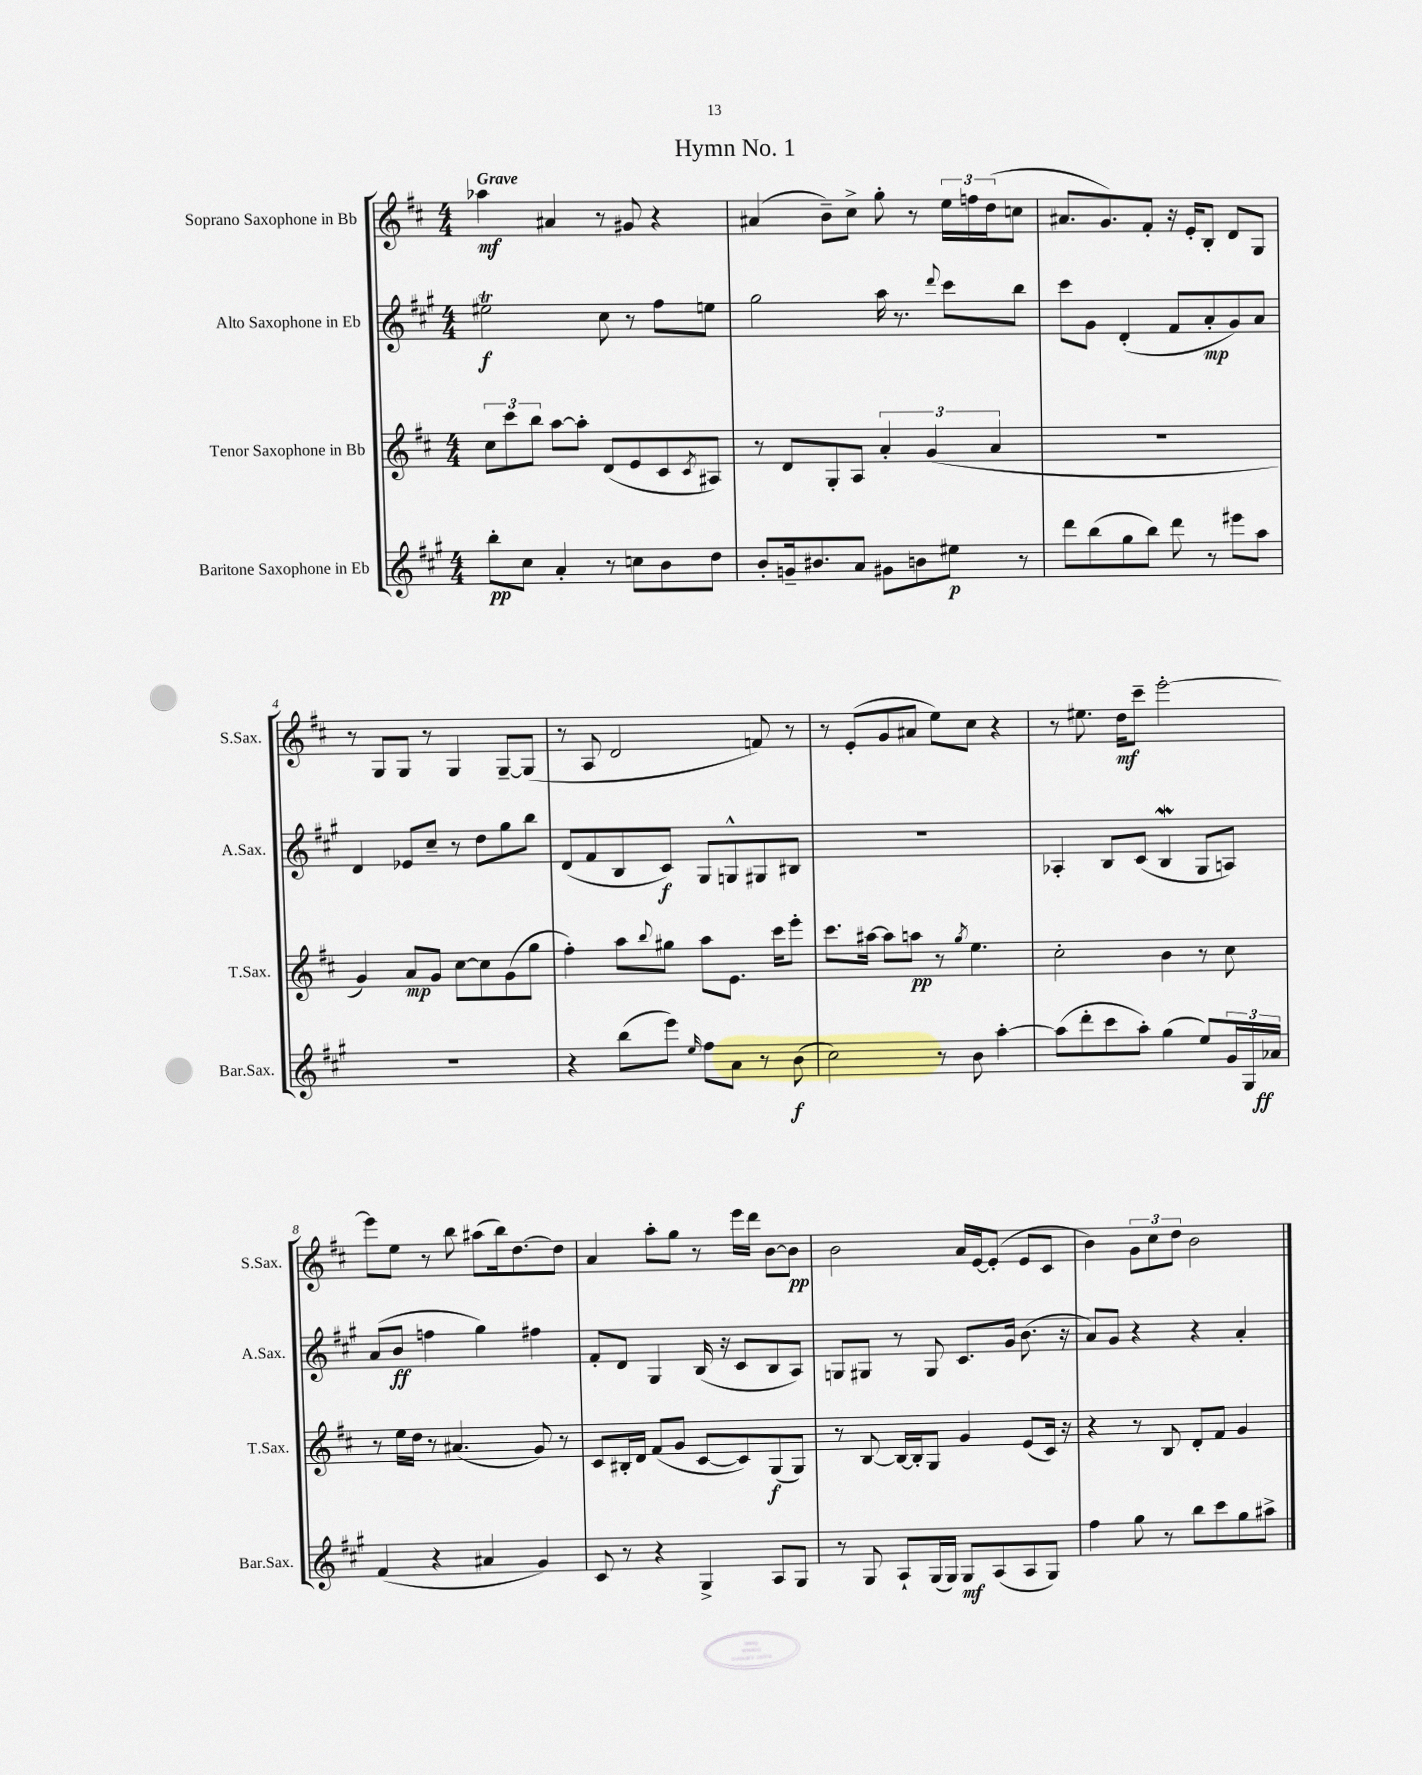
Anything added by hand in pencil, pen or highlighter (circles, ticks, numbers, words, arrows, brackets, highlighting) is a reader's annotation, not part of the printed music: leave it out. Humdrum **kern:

**kern	**kern	**kern	**kern
*staff4	*staff3	*staff2	*staff1
*clefG2	*clefG2	*clefG2	*clefG2
*k[f#c#g#]	*k[f#c#]	*k[f#c#g#]	*k[f#c#]
*M4/4	*M4/4	*M4/4	*M4/4
8bb'	12cc#	2ee#	4aa-
.	12ccc#	.	.
8cc#	.	.	.
.	12bb	.	.
4a'	[8aa	.	4a#
.	8aa']	.	.
8r	(8d	8cc#	8r
8cc	8e	8r	8g#
8b	8c#	8ff#	4r
.	8qc#	.	.
8dd	8A#)	8ee	.
=	=	=	=
8b'	8r	2gg#	(4a#
16g~	8d	.	.
8.b#	.	.	.
.	8G'	.	8b~)
8a	8A	.	8cc#^
8g#	6a'	16aa	8gg'
.	.	8.r	.
8b	.	.	8r
.	(6g	.	.
.	.	8qqddd	.
8ee#	.	8ccc#	24ee
.	.	.	24ff
.	6a	.	(24dd
8r	.	8bb	8cc
=	=	=	=
8ddd	1r	8ccc#	8.a#
(8bb	.	8g#	.
.	.	.	8.g)
8gg#	.	(4d'	.
8bb)	.	.	8f#'
8ddd	.	8f#	16r
.	.	.	16e'
8r	.	8a'	8B'
8eee#	.	8g#)	8d
8aa	.	8a	8G
=	=	=	=
1r	4g)	4d	8r
.	.	.	8G
.	8a	8e-	8G
.	8g	8cc#~	8r
.	[8cc#	8r	4G
.	8cc#]	8dd	.
.	(8g	8gg#	[8G~
.	8gg	8bb	(8G]
=	=	=	=
4r	4ff#')	(8d	8r
.	.	8f#	8A
(8bb	8aa	8B	2d
.	8qqbb	.	.
8eee)	8gg#	8c#)	.
16qqee	.	.	.
8ff#	8aa	8G#	.
8a	8.e	8G^^	.
8r	.	8G#	8f)
.	16ccc#	.	.
(8b	8eee'	8B#	8r
=	=	=	=
2cc#)	8.ccc#	1r	8r
.	.	.	(8e'
.	[16aa#	.	.
.	8aa#]	.	8g
.	8aa	.	8a#
8r	8r	.	8ee)
.	8qgg	.	.
8b	4.ee	.	8cc#
[4aa'	.	.	4r
=	=	=	=
(8aa]	2cc#'	4A-'	8r
8ddd'	.	.	8.ee#
8ccc#	.	8B	.
.	.	.	16dd
8aa')	.	(8c#	8ccc#~
(4gg#	4b	4B	[2eee'
8ee)	8r	8G#	.
24g#	8cc#	8A)	.
24G#	.	.	.
24a-	.	.	.
=	=	=	=
(4f#	8r	(8a	8eee]
.	16ee	8b	8ee
.	16dd	.	.
4r	8r	4ff	8r
.	(4.a#	.	8bb
4a#	.	4gg#)	(8aa#
.	.	.	16bb)
.	.	.	[8.dd
4g#)	8g)	4ff#	.
.	8r	.	8dd]
=	=	=	=
8c#	8c#	8f#'	4a
8r	16B#'	8d	.
.	16d	.	.
4r	(8f#	4G#	8aa'
.	8g	.	8gg
4G#^	[8c#	(16B	8r
.	.	16r	.
.	8c#])	8c#	16eee
.	.	.	16ddd
8A	(8G	8B	[8b
8G#	8G)	8A)	8b]
=	=	=	=
8r	8r	8G	2b
8G#	[8B	8G#	.
8A`	16B_	8r	.
.	16B']	.	.
(16G#	8G	8G#	.
16G#)	.	.	.
8G#	4g	8.c#	16a
.	.	.	[16e
(8A	.	.	(8e']
.	.	16g#	.
8A	(8e	(8.b	8e
8G#)	16c#)	.	8c#
.	16r	16r	.
=	=	=	=
4ff#	4r	8a)	4b)
.	.	8g#	.
8gg#	8r	4r	12g
.	.	.	12cc#
8r	8B	.	.
.	.	.	12dd
8bb	8d'	4r	2b
8ccc#	8f#	.	.
8gg#	4g	4a'	.
8aa#^	.	.	.
==	==	==	==
*-	*-	*-	*-
